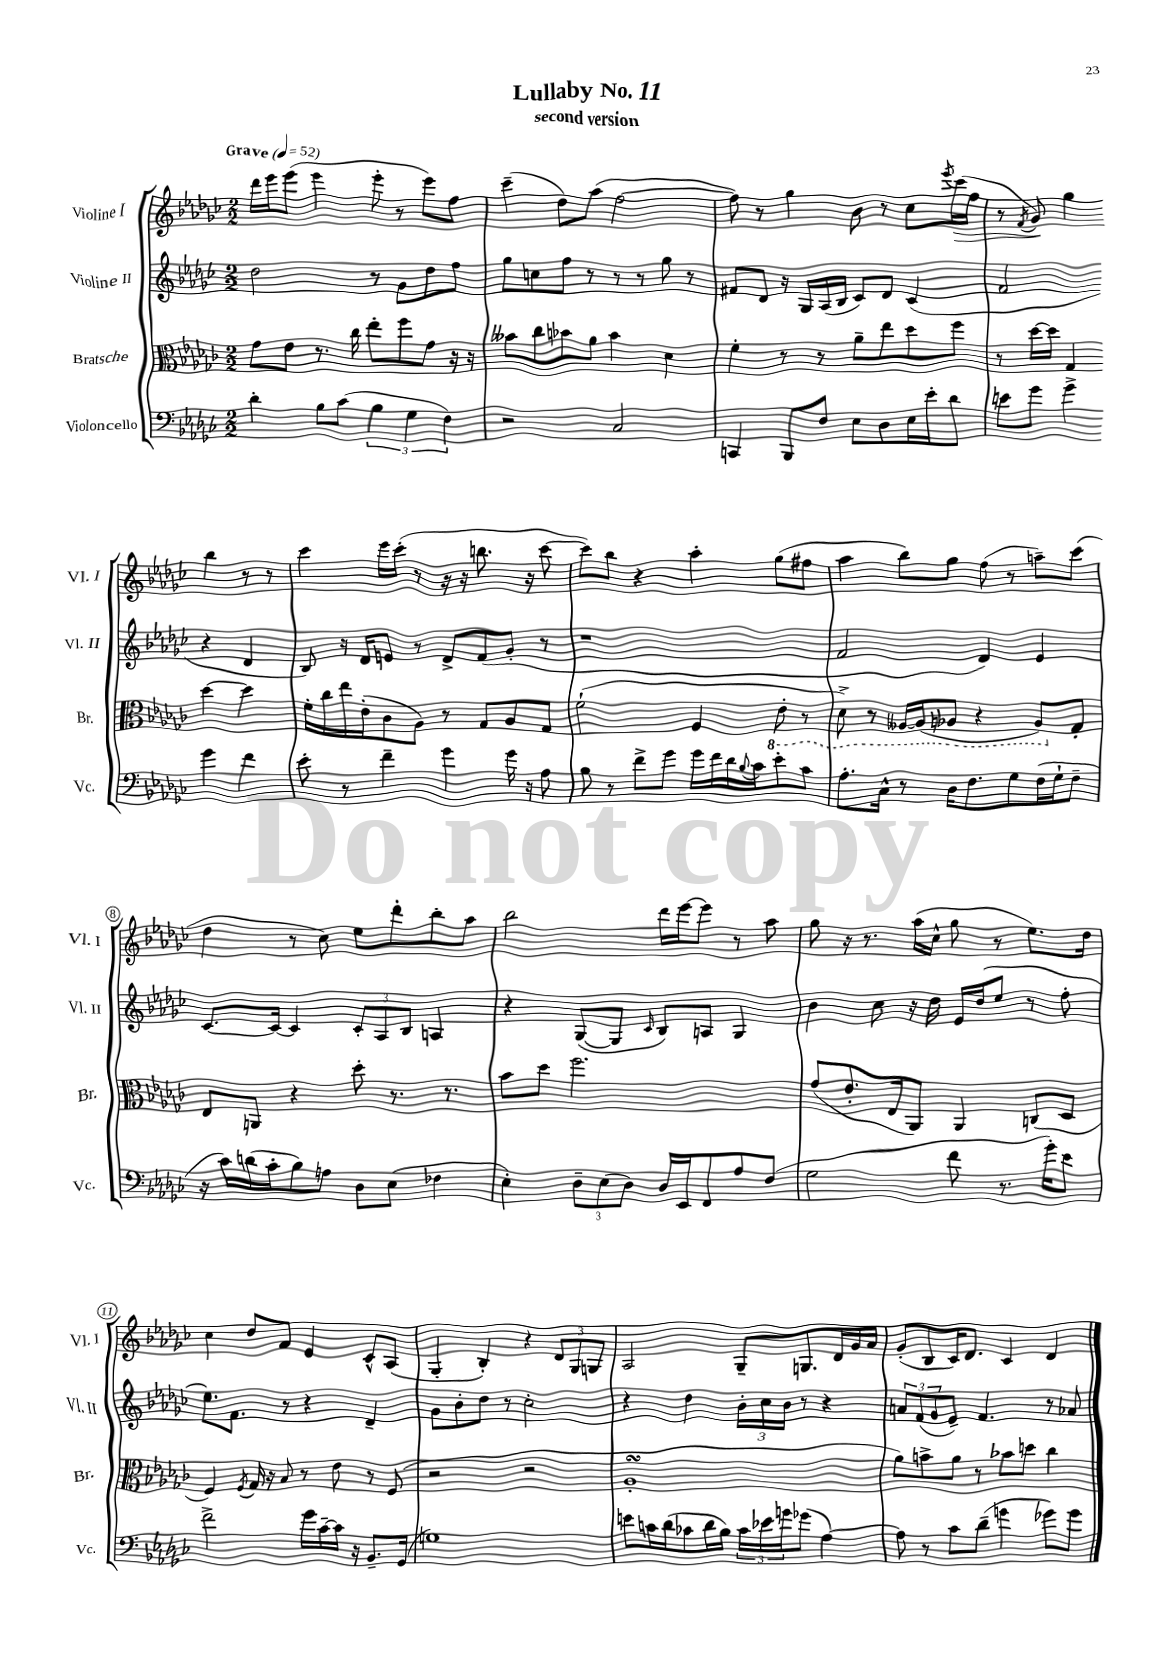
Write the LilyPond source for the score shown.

\header { title = "Lullaby No. 11" subtitle = "second version" }
<<
\new StaffGroup <<
\new Staff = "s0" \with { instrumentName = "Violine I" shortInstrumentName = "Vl. I" } {
    \clef treble \key ges \major \numericTimeSignature \time 2/2 \tempo "Grave" 4 = 52
    des'''16 ees'''16 ees'''8( ees'''4 ees'''8-. r8 ees'''8) f''8 |
    ces'''4--( des''8) aes''8( f''2~ |
    f''8) r8 ges''4 bes'8 r8 ces''8 \acciaccatura { ees'''8 } ces'''16\>( f''16 |
    r8 \acciaccatura { f'8 } ges'8\!) ges''4 bes''4 r8 r8 |
    ces'''4 ees'''16 ces'''16-.( r8 r16 r16 b''8. r16 ces'''8~ |
    ces'''8) bes''8 r4 aes''4-. ges''8( fis''8 |
    aes''4 bes''8) ges''8 f''8( r8 a''8--) ces'''8( |
    des''4 r8 ces''8) ees''8 des'''8-. bes''8-. aes''8 |
    bes''2 des'''16 ees'''16~ ees'''8 r8 aes''8 |
    ges''8 r16 r8. aes''16( ces''16-^ ges''8 r8 ees''8.) des''16 |
    ces''4 des''8 f'8 ees'4 ces'8-^ aes8( |
    ges4-. bes4-.) r4 \tuplet 3/2 { des'8 ges8 g8 } |
    aes2 ges8-- g8. des'16 ges'16 aes'16 |
    ges'8-.( bes8 ces'16) des'8. ces'4 des'4 \bar "|." |
}
\new Staff = "s1" \with { instrumentName = "Violine II" shortInstrumentName = "Vl. II" } {
    \clef treble \key ges \major \numericTimeSignature \time 2/2
    des''2 r8 ges'8 des''8 f''8 |
    ges''8 c''8 f''8 r8 r8 r8 ges''8 r8 |
    fis'8 des'8 r16 ges16 aes16( bes16 ces'8) des'8 ces'4( |
    f'2 r4 des'4 |
    bes8) r16 des'16 e'8 r8 des'8-> f'8( ges'8-. r8 |
    r1 |
    f'2 des'4) ees'4 |
    ces'8.~ ces'16~ ces'4 \tuplet 3/2 { ces'8-. aes8 bes8 } a4 |
    r4 ges8~( ges8 \grace { ces'16 } bes8) a8 ges4 |
    bes'4 ces''8 r16 des''16 ees'16 des''16( ees''8 r8 f''8-. |
    ees''8.) f'8. r8 r4 des'4-- |
    ges'8 bes'8-. des''8 r8 ces''2-. |
    r4 des''4 \tuplet 3/2 { bes'16-. ces''16 bes'16 } r8 r4 |
    \tuplet 3/2 { a'8 f'8( ges'8 } ees'8--) f'4. r8 aes'8 \bar "|." |
}
\new Staff = "s2" \with { instrumentName = "Bratsche" shortInstrumentName = "Br." } {
    \clef alto \key ges \major \numericTimeSignature \time 2/2
    ges'8 ees'8 r8. ces''16 ees''8-. f''8 ges'8 r16 r16 |
    beses'8 ces''8 bes'8 aes'8 bes'4 des'4 |
    f'4-. r8 r8 aes'8-- ees''8 des''8 f''8 |
    r8 des''16~ des''16 ges4 des''4~ des''4 |
    f'16-. ces''16 ees''16 ees'16-.( ces'8 aes8) r8 ges8 aes8 ges8 |
    f'2-!( f4 \ottava #-1 ees8-. r8 |
    des8->) r8 aeses,16~ aeses,16( aes,8 r4 aes,8) \ottava #0 ges8-. |
    ees8 a,8 r4 des''8-. r8. r8. |
    bes'8 des''8 f''2. |
    ges'8( ees'8.-. ees16 aes,8) aes,4 c8( des8 |
    f4) \acciaccatura { f8 } ges16 r16 bes8 r8 ees'8 r8 f8( |
    r2 r2 |
    aes1-.\turn |
    aes'8) b'8-> aes'8 r8 bes'8 d''8 ces''4 \bar "|." |
}
\new Staff = "s3" \with { instrumentName = "Violoncello" shortInstrumentName = "Vc." } {
    \clef bass \key ges \major \numericTimeSignature \time 2/2
    des'4-. bes8 ces'8( \tuplet 3/2 { bes4 ges4 f4) } |
    r2 ces2 |
    c,4 bes,,8 f8 ees8 des8 ees16 ees'16-. des'8 |
    e'8 ges'8 ges'4-> ges'4 f'4 |
    ees'8-. r8 f'4-- ges'4 ges'16 r16 aes8 |
    bes8 r8 f'8-> ges'8 ges'16 f'16 des'16 \appoggiatura { bes8 } ces'16 ees'8-. ces'8 |
    aes8.-. ces16-^ r8 des16 f8. ges8 f16( ges16-! f8-- |
    r16 ces'16) d'16( ces'16-. bes8) a8 des8 ees8( fes4 |
    ees4-.) \tuplet 3/2 { des8-- ees8( des8) } des16 ees,16 f,8 aes8 f8( |
    ges2 f'8 r8. ges'16-.) ees'8 |
    f'2-> ges'16 ces'16~-- ces'16 r16 bes,8.-- ges,16( |
    g1) |
    e'8 c'16 des'16( ces'8 des'16 bes16) \tuplet 3/2 { ces'16 ees'16 g'16 } ges'8( aes4~) |
    aes8 r8 ces'8 des'8--( g'4 ges'8) ges'8 \bar "|." |
}
>>
>>
\layout { \context { \Score \override BarNumber.stencil = #(make-stencil-circler 0.1 0.3 ly:text-interface::print) } }
